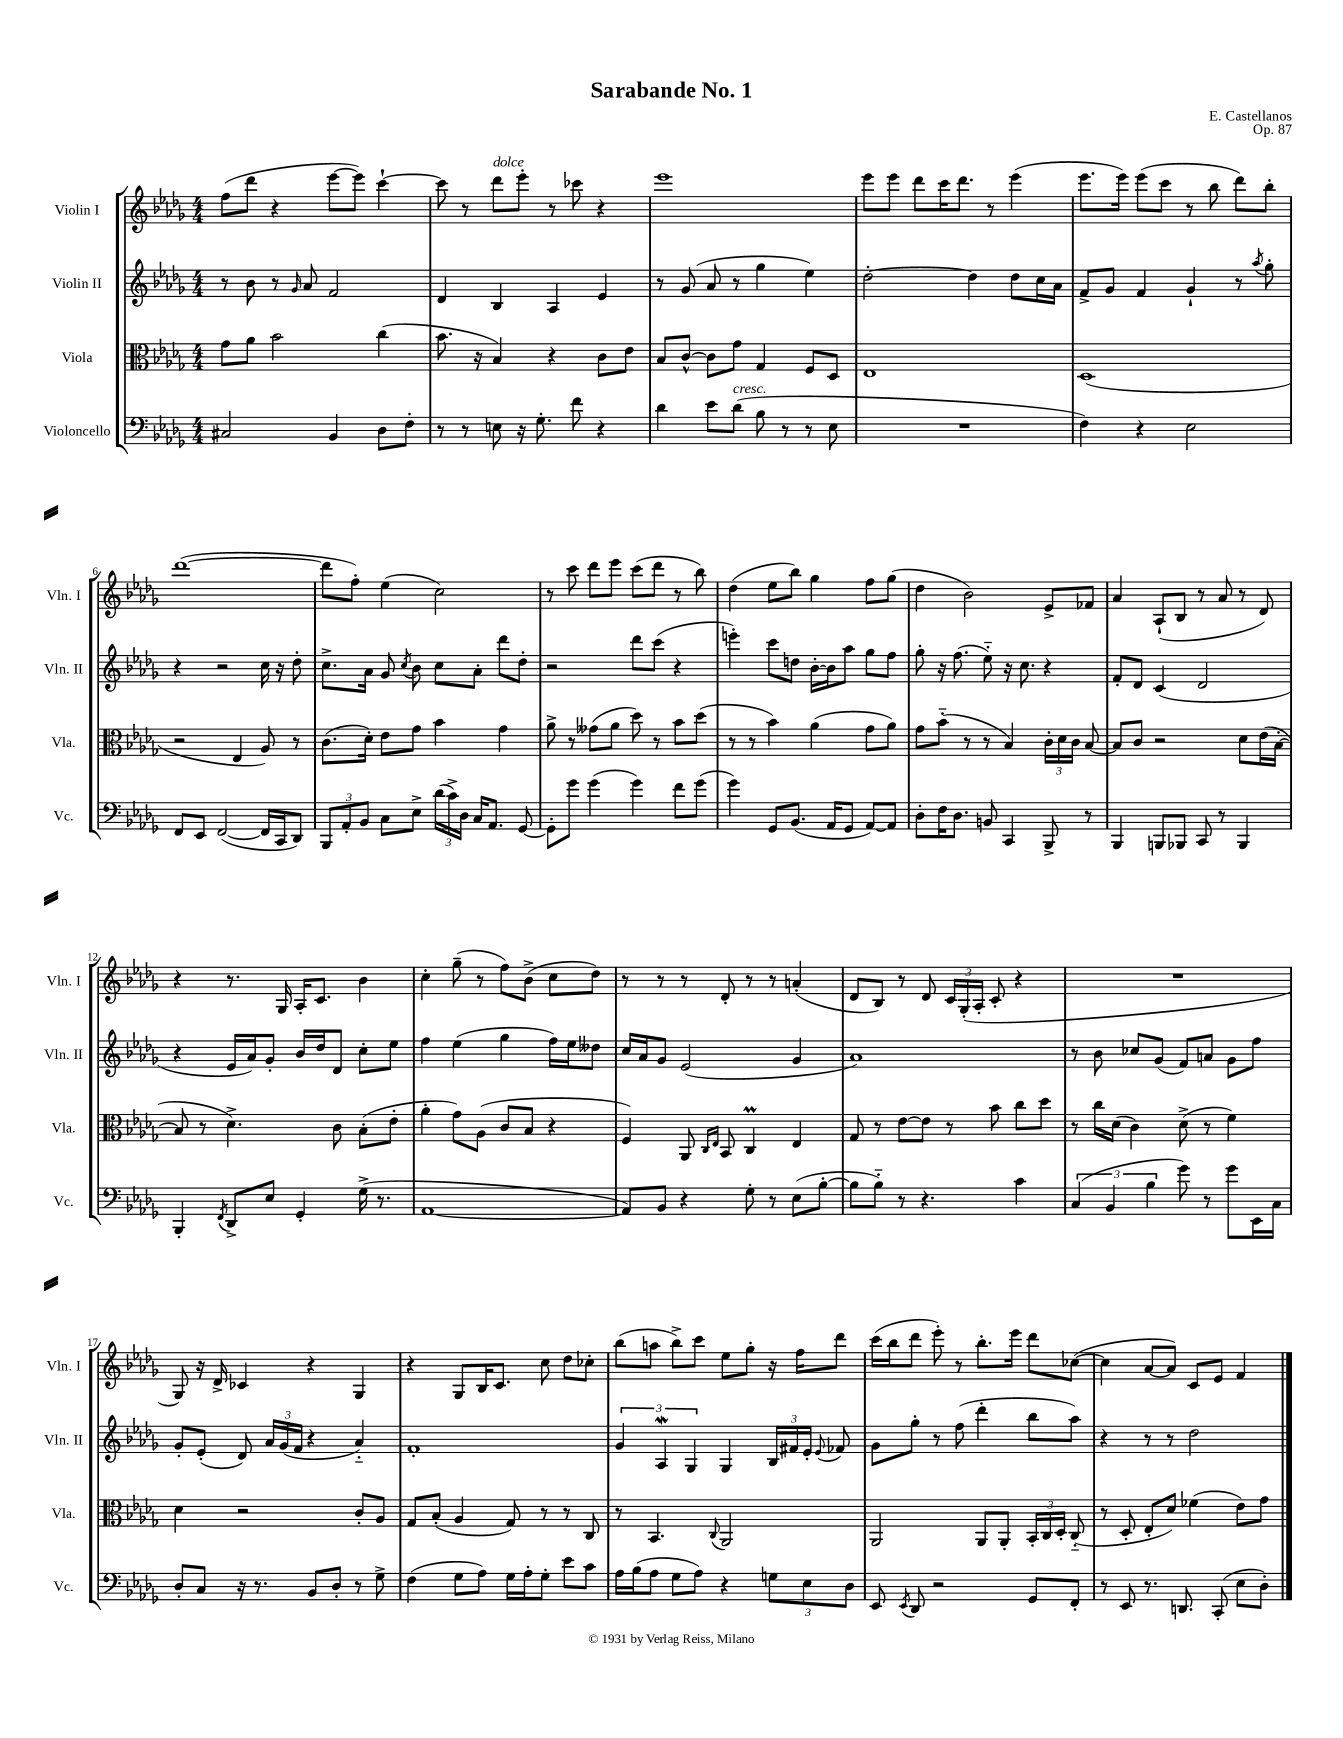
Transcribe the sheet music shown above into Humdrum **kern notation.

**kern	**kern	**kern	**kern
*staff4	*staff3	*staff2	*staff1
*clefF4	*clefC3	*clefG2	*clefG2
*k[b-e-a-d-g-]	*k[b-e-a-d-g-]	*k[b-e-a-d-g-]	*k[b-e-a-d-g-]
*M4/4	*M4/4	*M4/4	*M4/4
2C#	8g-	8r	(8ff
.	8a-	8b-	8ddd-
.	2b-	8r	4r
.	.	16qqg-	.
.	.	8a-	.
4BB-	.	2f	[8eee-
.	.	.	8eee-])
8D-	(4cc	.	[4ccc`
8F'	.	.	.
=	=	=	=
8r	8.b-	4d-	8ccc]
8r	.	.	8r
.	16r	.	.
8E	4B-)	4B-	8ddd-
16r	.	.	8eee-'
8.G-'	.	.	.
.	4r	4A-	8r
8f	.	.	8ccc-
4r	8c	4e-	4r
.	8e-	.	.
=	=	=	=
4d-	8B-	8r	1eee-
.	[8c^^	(8g-	.
8e-	8c]	8a-	.
(8d-	8g-	8r	.
8B-	4G-	4gg-	.
8r	.	.	.
8r	8F	4ee-)	.
8E-	8D-	.	.
=	=	=	=
1r	1E-	[2dd-'	8eee-
.	.	.	8eee-
.	.	.	8ddd-
.	.	.	16ccc
.	.	.	8.ddd-
.	.	4dd-]	.
.	.	.	8r
.	.	8dd-	(4eee-
.	.	16cc	.
.	.	16a-	.
=	=	=	=
4F)	(1D-	8f^	8.eee-
.	.	8g-	.
.	.	.	16eee-)
4r	.	4f	(8eee-
.	.	.	8ccc
2E-	.	4g-`	8r
.	.	.	8bb-
.	.	8r	8ddd-)
.	.	8qaa-	.
.	.	8gg-'	8bb-'
=	=	=	=
8FF	2r	4r	([1ddd-
8EE-	.	.	.
([2FF	.	2r	.
.	4E-	.	.
16FF]	8A-)	16cc	.
16CC	.	16r	.
8DD-)	8r	8dd-'	.
=	=	=	=
12BBB-	(8.c	8.cc^	8ddd-]
12AA-'	.	.	.
.	.	.	8ff')
12BB-	.	.	.
.	16d-')	16a-	.
8C	8e-	8g-	(4ee-
.	.	8qcc	.
8E-^	8g-	8b-	.
(24d-	4b-	8cc	2cc)
24c^)	.	.	.
24D-	.	.	.
16C	.	8a-'	.
8.AA-	.	.	.
.	4g-	8ddd-	.
[8GG-	.	8dd-'	.
=	=	=	=
8GG-']	8a-^	2r	8r
8g-	8r	.	8ccc
(4g-	(8g--	.	8ddd-
.	8a-	.	8eee-
4g-)	8dd-)	8ddd-	(8ccc
.	8r	(8ccc	8ddd-
8f	8b-	4r	8r
(8g-	(8dd-	.	8bb-)
=	=	=	=
4g-)	8r	4eee')	(4dd-
.	8r	.	.
8GG-	4b-)	8ccc	8ee-
(8.BB-	.	8dd	8bb-)
.	(4a-	[16b-'	4gg-
16AA-	.	16b-]	.
8GG-	.	8aa-	.
[8AA-)	8g-	8gg-	8ff
8AA-]	8a-)	8ff	(8gg-
=	=	=	=
8D-'	8g-	8gg-'	4dd-
16F	(8b-'~	16r	.
8.D-	.	(8.ff	.
.	8r	.	2b-)
8BB	8r	8ee-'~)	.
4CC	4B-)	16r	.
.	.	8.cc	.
8BBB-^	24c'	4r	8e-^
.	24d-	.	.
.	24c	.	.
8r	[8B-	.	8f-
=	=	=	=
4BBB-	8B-]	8f'	4a-
.	8c	8d-	.
8BBB	2r	(4c	(8A-`
8BBB-	.	.	8B-
8CC	.	2d-	8r
8r	.	.	8a-
4BBB-	8d-	.	8r
.	(16e-	.	8d-)
.	[16B-'	.	.
=	=	=	=
4BBB-'	8B-]	4r	4r
.	8r	.	.
8qFF	.	.	.
8DD-^	4.d-^)	16e-	8.r
.	.	16a-)	.
8E-	.	8g-'	.
.	.	.	16G-
4GG-'	.	16b-	16A-'
.	.	16dd-	8.c
.	8c	8d-	.
(16G-^	(8B-'	8cc'	4b-
8.r	.	.	.
.	8e-'	8ee-	.
=	=	=	=
[1AA-	4a-'	4ff	4cc'
.	8g-)	(4ee-	(8gg-~
.	(8A-	.	8r
.	8c	4gg-	8ff)
.	8B-	.	(8b-^
.	4r	16ff)	8cc
.	.	16ee-	.
.	.	8dd--	8dd-)
=	=	=	=
8AA-])	4F)	16cc	8r
.	.	16a-	.
8BB-	.	8g-	8r
4r	8AA-	(2e-	8r
.	16qqC	.	.
.	16qqE-	.	.
.	8BB-	.	8d-'
8G-'	4C	.	8r
8r	.	.	8r
(8E-	4E-	4g-	(4a'
[8B-'	.	.	.
=	=	=	=
8B-]	8G-	1a-)	8d-
8B-'~)	8r	.	8B-)
8r	[8e-	.	8r
4.r	8e-]	.	8d-
.	8r	.	24c
.	.	.	(24G-'
.	.	.	24A-'
.	8b-	.	8c'
4c	8cc	.	4r
.	8dd-	.	.
=	=	=	=
(6C	8r	8r	1r
.	16cc	8b-	.
6BB-	.	.	.
.	(16d-	.	.
.	4c)	8cc-	.
6B-	.	.	.
.	.	(8g-	.
8g-)	(8d-^	8f)	.
8r	8r	8a	.
8g-	4f)	8g-	.
16EE-	.	8ff	.
16C	.	.	.
=	=	=	=
8D-'	4d-	8g-'	8G-)
8C	.	(8e-'	16r
.	.	.	16d-^
16r	2r	8d-)	4c-
8.r	.	.	.
.	.	24a-	.
.	.	(24g-	.
.	.	24f	.
8BB-	.	4r	4r
8D-'	.	.	.
8r	8c'	4a-'~)	4G-
8G-^	8A-	.	.
=	=	=	=
(4F	8G-	1f'	4r
.	(8B-'	.	.
8G-	4A-	.	8G-
8A-)	.	.	16B-
.	.	.	8.c
16G-	8G-)	.	.
16A-'	.	.	.
8G-'	8r	.	8cc
8e-	8r	.	8dd-
8c	8C	.	8cc-'
=	=	=	=
16A-	8r	6g-	(8bb-
(16B-	.	.	.
8A-	4.BB-	.	8aa
.	.	6A-	.
8G-	.	.	8bb-^)
.	.	6G-	.
8A-)	.	.	8ccc
.	8qqC	.	.
4r	2AA-	4G-	8ee-
.	.	.	8gg-'
12G	.	24B-	16r
.	.	24f#	.
.	.	.	16ff
12E-	.	24e-'	.
.	.	8qqe-	.
.	.	8f-	8ddd-
12D-	.	.	.
=	=	=	=
8EE-	2AA-	8g-	(16ccc
.	.	.	16bb-
8qEE-	.	.	.
8DD-	.	8gg-'	8ddd-
2r	.	8r	8eee-')
.	.	(8ff	8r
.	8AA-	4ddd-'	8.bb-'
.	8AA-'	.	.
.	.	.	16eee-
8GG-	24BB-'	8bb-	8ddd-
.	24C	.	.
.	24D-'	.	.
8FF'	(8C'~	8aa-)	([8cc-
=	=	=	=
8r	8r	4r	4cc-]
8EE-	8D-'	.	.
8.r	8E-'	8r	[8a-
.	8d-)	8r	8a-])
8.DD	.	.	.
.	(4f-	2dd-	8c
(8CC'	.	.	8e-
8E-	8e-)	.	4f
8D-')	8g-	.	.
==	==	==	==
*-	*-	*-	*-
